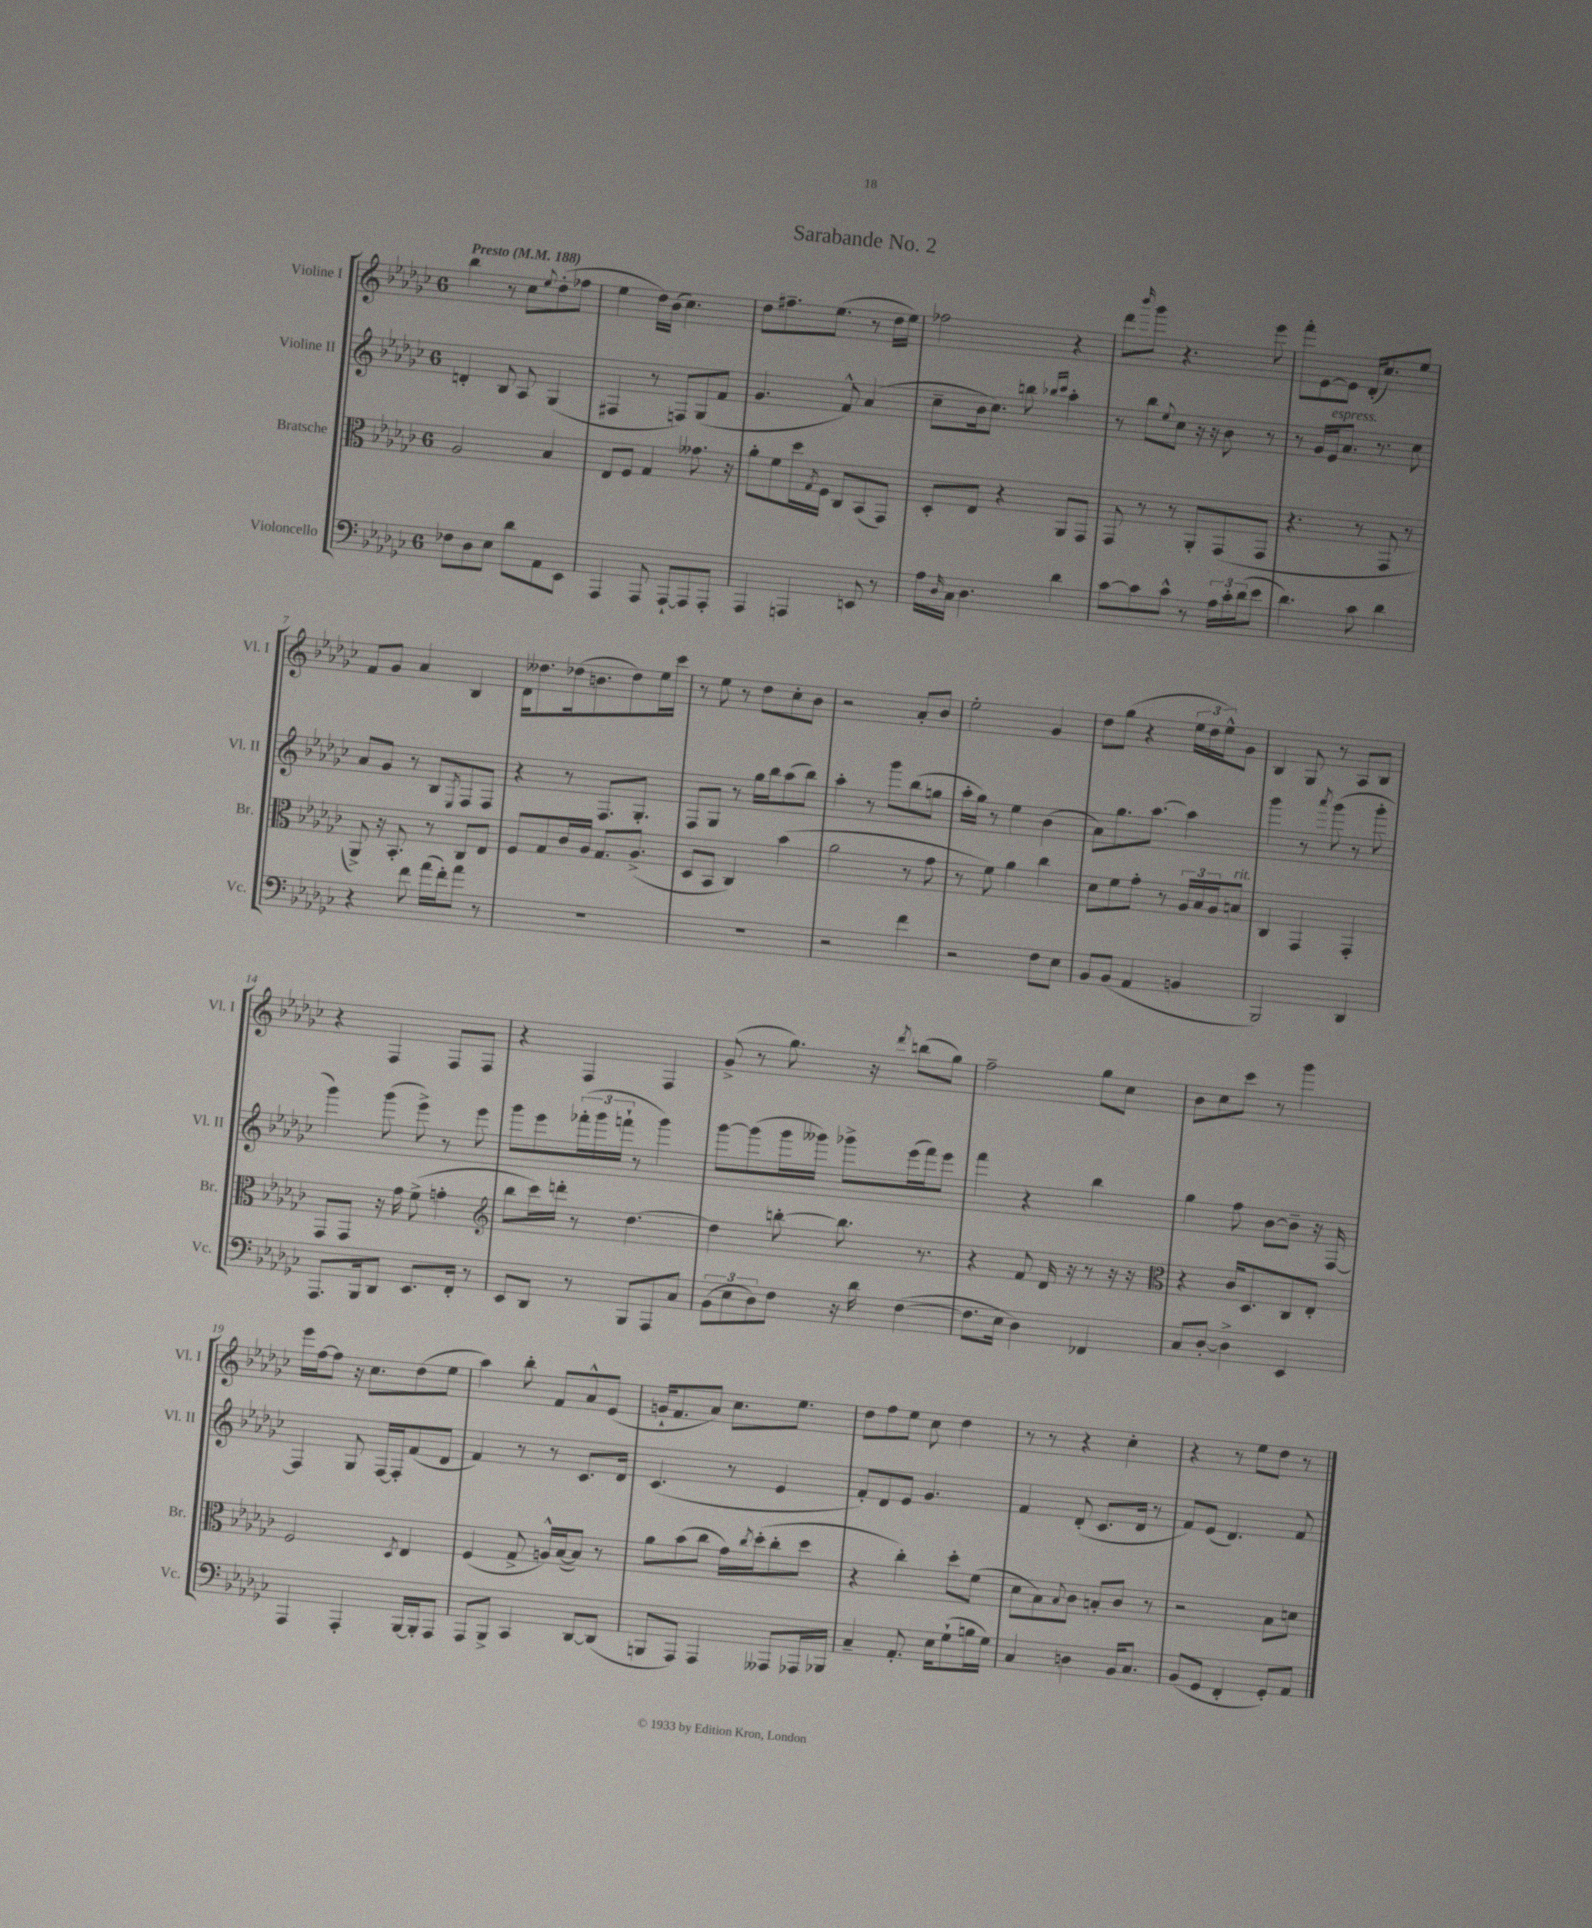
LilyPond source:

\header { title = "Sarabande No. 2" }
<<
\new StaffGroup <<
\new Staff = "s0" \with { instrumentName = "Violine I" shortInstrumentName = "Vl. I" } {
    \clef treble \key ges \major \once \override Staff.TimeSignature.style = #'single-digit \time 6/8 \tempo "Presto" 4 = 188
    bes''4 r8 ces''8 \appoggiatura { ees''8 } des''8-.( fes''8 |
    ees''4 des''16) bes'16( ces''4.) |
    des''8 fis''8.-- ees''8.( r8 des''16 ees''16) |
    fes''2 r4 |
    des'''8 \grace { bes'''16 } ges'''8 r4. ees'''8 |
    f'''8-. ees'8~ ees'8 des'16-.( ces''8.) ees''8 |
    f'8 ges'8 aes'4 bes4 |
    des'16 deses''8. des''16( b'8. des''8) ees''16 ces'''16 |
    r8 ees''8 r8 des''8 ces''8-. bes'8 |
    r2 aes'8-. bes'8 |
    ees''2-. ges'4 |
    des''8 ges''8( r4 \tuplet 3/2 { ees''16 des''16 ees''16-^) } ges'8 |
    bes4 ges8 r8 aes8 bes8 |
    r4 f4 f8 f8 |
    r4 f4 f4 |
    ges'8->( r8 ges''8.) r16 \acciaccatura { des'''8 } b''8( ges''8) |
    f''2-- ges''8 ces''8 |
    bes'8 ces''8 ces'''8 r8 ges'''4 |
    ees'''16 f''16~ f''8 r16 ces''8. des''8( ees''8 |
    aes''4) bes''8-. f'8 aes'8-^ ees'8( |
    g'16-! f'8. aes'8) ces''8. ees''8. |
    des''8 f''8 ees''8 ces''8 des''4 |
    r8 r8 r4 ces''4-. |
    r4 r8 ees''8 des''8 r8 \bar "|." |
}
\new Staff = "s1" \with { instrumentName = "Violine II" shortInstrumentName = "Vl. II" } {
    \clef treble \key ges \major \once \override Staff.TimeSignature.style = #'single-digit \time 6/8
    d'4-. bes8 aes8 ges4( |
    fis4 r8 f8) ges8( f'8 |
    ges'4. f'8-^) aes'4( |
    ces''8-- bes'16 ces''8.) b''8 \grace { bes''16 ces'''16 } aes''4-. |
    r8 bes''8 \appoggiatura { ees''8 } ces''8 r16 r16 bes'8 r8 |
    r8 ges'16 ees'16^\markup { \italic "espress." } aes'8. r8. ces''8 |
    aes'8 ges'8 r8 bes8 \acciaccatura { ees8 } f8 f8 |
    r4 r8 f8. ges8.-. |
    f8 ges8 r8 ges''16 bes''16 aes''8( bes''8) |
    aes''4-. r8 ges'''8 bes''8( g''8 |
    aes''16-. ges''16) r8 ees''4 bes'4( |
    aes'8) ges''8. aes''8.~ aes''4 |
    ges'''4 r8 \acciaccatura { aes'''8 } ges'''8( r8 ges'''8-. |
    ges'''4) ges'''8( ees'''8->) r8 ees'''8 |
    ges'''8 ees'''8 \tuplet 3/2 { fes'''16-.( ges'''16 f'''16-! } r8 ges'''4) |
    ges'''8~ ges'''8( ges'''16 geses'''16) ges'''8-> ees'''16( f'''16) ees'''8 |
    f'''4 r4 bes''4 |
    ges''4 f''8 bes'8~ bes'8-- r16 f16~ |
    f4 ges8 f16~ f16-. f'8( des'8 |
    f'4) r8 r8 ces'8. des'16 |
    ces'4.( r8 ees'4 |
    f'8-.) des'8 ees'8 ges'4. |
    f'4 des'8-.( ces'8. des'16 r8 |
    f'8) ees'8( des'4.) f'8 \bar "|." |
}
\new Staff = "s2" \with { instrumentName = "Bratsche" shortInstrumentName = "Br." } {
    \clef alto \key ges \major \once \override Staff.TimeSignature.style = #'single-digit \time 6/8
    aes2 bes4 |
    ees8 f8 ges4 geses'8. r16 |
    aes'8-. f'8 des''16 \acciaccatura { ges8 } f16 ces8 bes,8( ges,8) |
    des8-. ees8 r4 aes,8 ges,8 |
    ges,8 r8 r8 aes,8-. ges,8( ges,8 |
    r4. r8 ges,8 r8 |
    aes,8->) r16 bes,8.-. r8 ces8 ees8 |
    f8 ges8 ces'16 aes16 ges8. aes8.->( |
    des8 bes,8 ces4) bes'4( |
    aes'2 r8 ges'8 |
    r8 f'8) aes'4 ces''4 |
    des'8 f'8 ges'8-. r8 \tuplet 3/2 { aes16 bes16 aes16 } b8^\markup { \italic "rit." } |
    ces4 ges,4 ges,4-. |
    ges,8 ges,8 r16 ges'16 f'8->( g'4-. |
    \clef treble bes''8 ces'''16) d'''16-. r8 des''4.~ |
    des''4 b''8~-. b''8. r8. |
    r4 f'8 des'16 r16 r8 r16 r16 |
    \clef alto r4 ces'16 des8. ces8 ees8-. |
    f2 \acciaccatura { des8 } ees4 |
    f4( ges8-> a16-^) bes16~( bes8) r8 |
    aes'8 bes'8( ces''8 ges'16) \acciaccatura { ces''8 } des''16-.( ces''8-. des''8 |
    r4 ces''4-.) des''8-. f'8( |
    des'8 bes8) \appoggiatura { bes8 } ces'8 b8-. ces'8 r8 |
    r2 bes8 d'8 \bar "|." |
}
\new Staff = "s3" \with { instrumentName = "Violoncello" shortInstrumentName = "Vc." } {
    \clef bass \key ges \major \once \override Staff.TimeSignature.style = #'single-digit \time 6/8
    fes8 des8 ees8 des'8 aes,8 ees,8 |
    aes,,4 aes,,8 aes,,8~-! aes,,8 aes,,8-. |
    aes,,4 a,,4 e,8 r8 |
    aes16 \grace { des16 } ces16 des4. des'4 |
    ces'8~ ces'8 ces'8-^ r8 \tuplet 3/2 { aes16 ces'16-. des'16( } ees'8 |
    des'4.) ces'8 des'4 |
    r4 f'8 aes'16( f'16-.) aes'8 r8 |
    R2. |
    R2. |
    r2 f'4 |
    r2 f8 ees8 |
    bes,8 bes,8( aes,4 b,4 |
    bes,,2) des,4 |
    aes,,8. bes,,16 des,8 ees,8. f,16-. r8 |
    ees,8 des,8 r8 bes,,8 aes,,8 ces8 |
    \tuplet 3/2 { bes,8( ees8 des8) } f8 r16 des'16 f4~( |
    f8. ees16 des4) fes,4 |
    ces8 des8~-. des4-> ees,4 |
    aes,,4 aes,,4-. bes,,16~ bes,,16-. aes,,8 |
    aes,,8 bes,,8-> ces,4 des,8~ des,8( |
    b,,8 aes,,8) aes,,4 aeses,,8 aes,,16 bes,,16 |
    ces4-- aes,8.-. ees16 ges8-!( b16 ges16) |
    ces4 d4 bes,16 ces8. |
    bes,8( ges,8 f,4-. ges,8-.) aes,8 \bar "|." |
}
>>
>>
